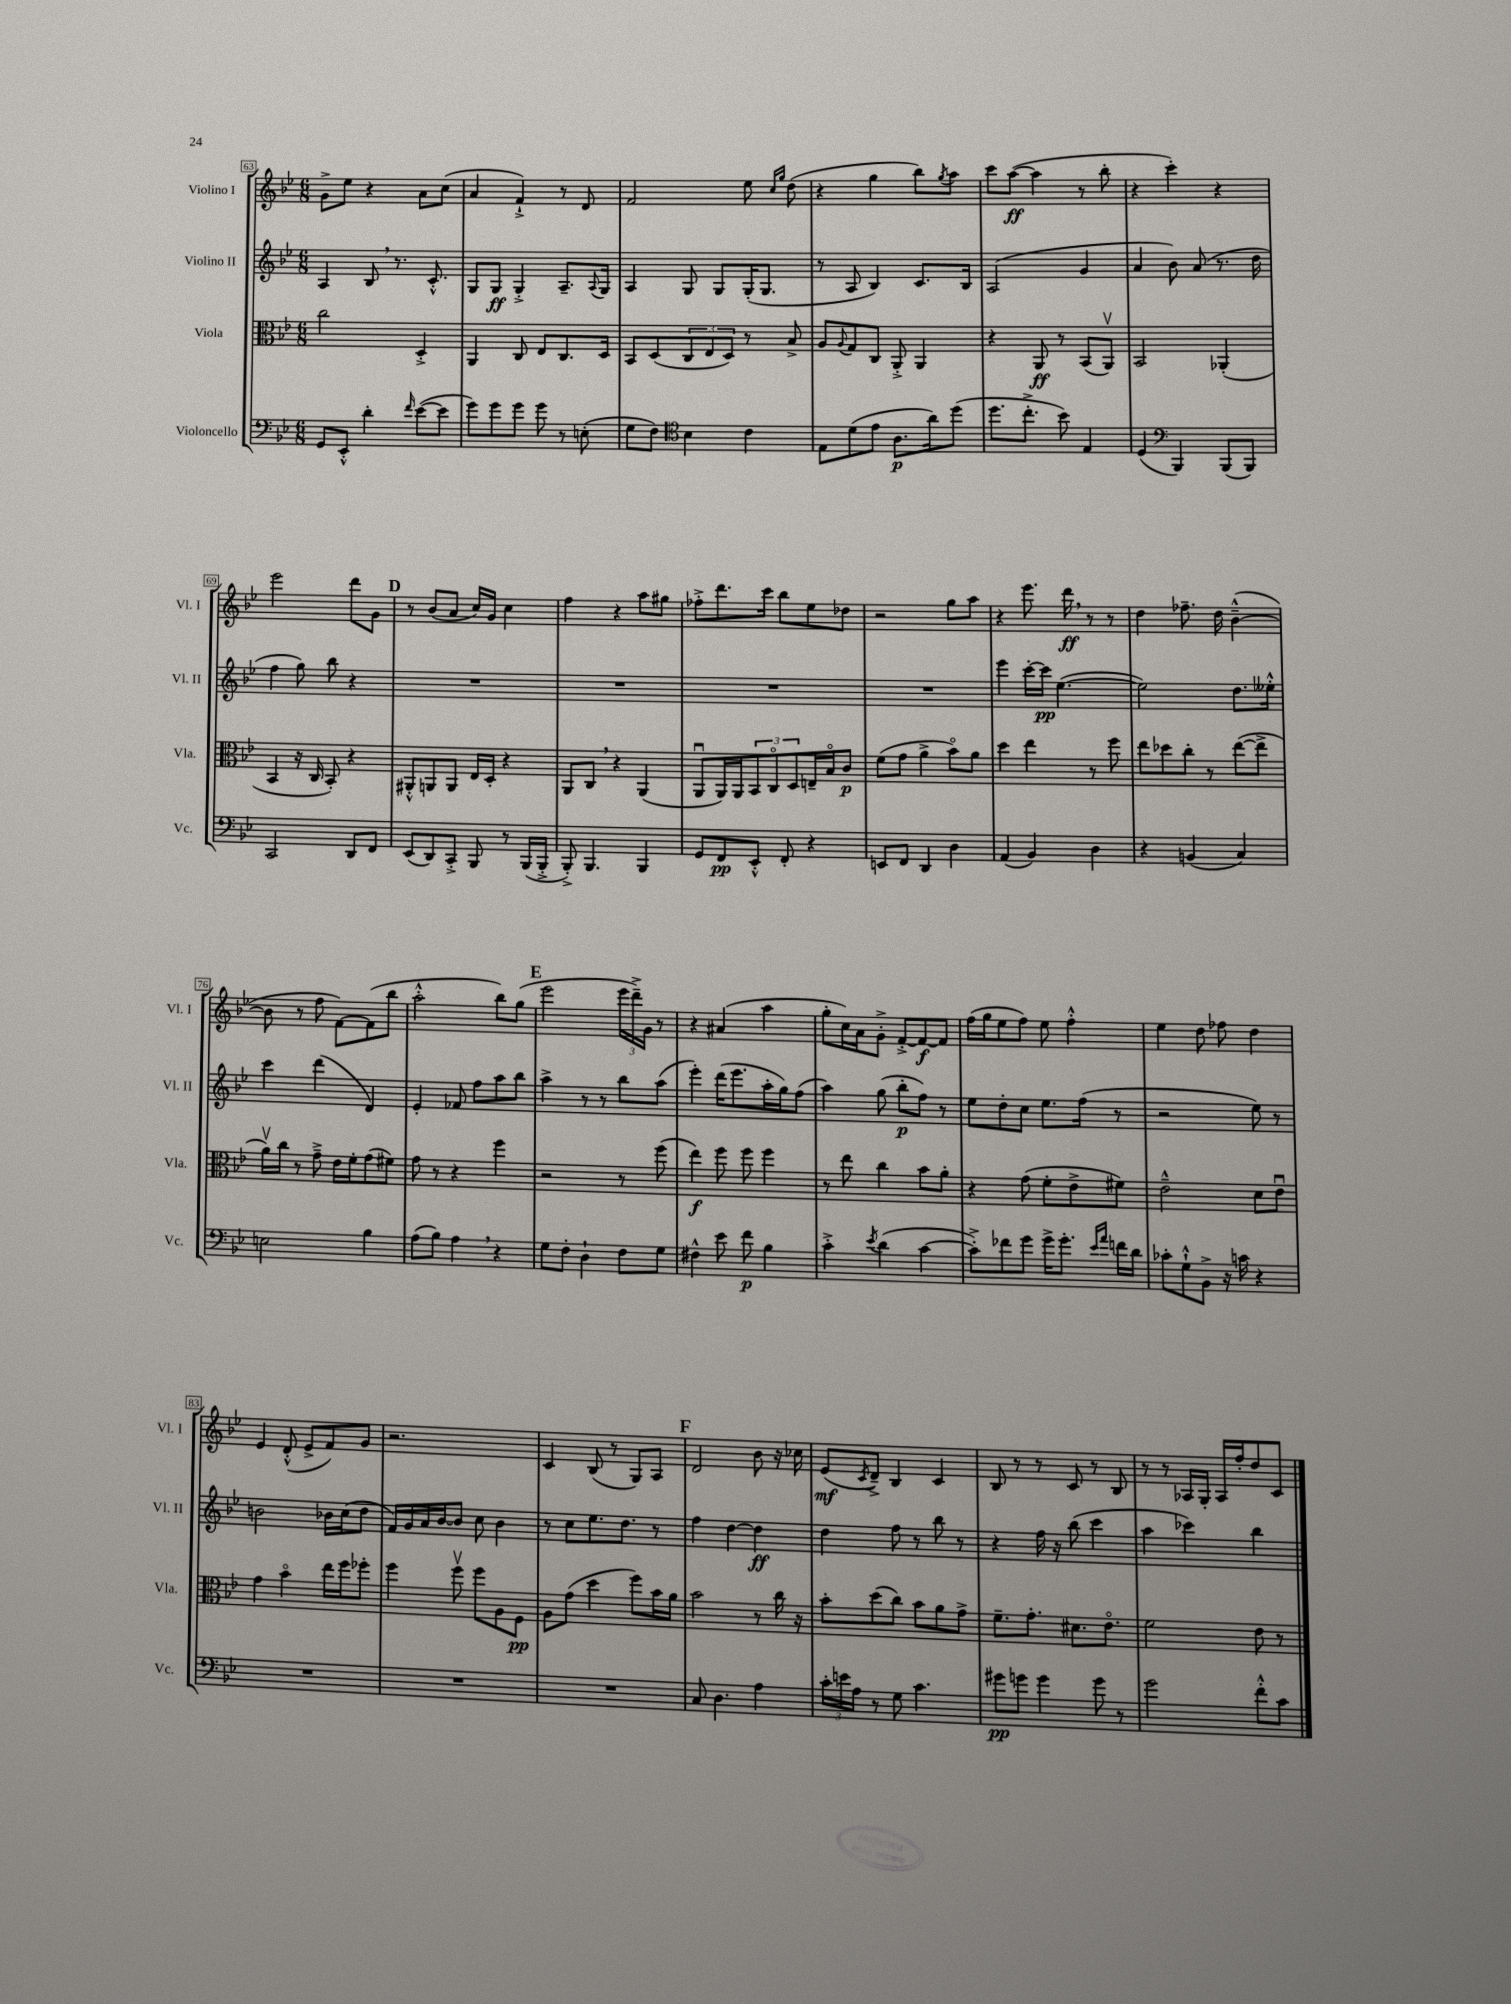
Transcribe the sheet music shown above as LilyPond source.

<<
\new StaffGroup <<
\new Staff = "s0" \with { instrumentName = "Violino I" shortInstrumentName = "Vl. I" } {
    \clef treble \key bes \major \numericTimeSignature \time 6/8
    g'8-> ees''8 r4 a'8 c''8( |
    a'4 f'4-!->) r8 d'8 |
    f'2 ees''8 \grace { c''16 g''16 } d''8( |
    r4 g''4 bes''8) \acciaccatura { g''8 } a''8 |
    c'''8 a''8~\ff( a''4 r8 bes''8-. |
    r4 c'''4-.) r4 |
    ees'''2 d'''8 g'8 |
    \mark \markup { \bold "D" } r8 bes'8( a'8 c''16) g'16 c''4 |
    f''4 r4 a''8 gis''8 |
    fes''8-.-> d'''8. c'''16 bes''8 ees''8 des''8 |
    r2 g''8 a''8 |
    r4 ees'''8. d'''16\ff \breathe r8 r8 |
    d''4 fes''8.-- d''16 bes'4~---^( |
    bes'8 r8 f''8 f'8~) f'8( bes''8 |
    a''2-.-^ bes''8) g''8( |
    \mark \markup { \bold "E" } ees'''2 \tuplet 3/2 { ees'''16 d'''16--->) g'16 } r8 |
    r4 ais'4( a''4 |
    g''8-. c''16) a'16 g'8-.-> f'8~-.-> f'8~\f f'8 |
    f''16( g''16 ees''8 f''8) ees''8 f''4-.-^ |
    ees''4 d''8 fes''8 d''4 |
    ees'4 d'8-.-^( ees'8-> f'8) g'8 |
    r2. |
    c'4 bes8( r8 g8) a8 |
    \mark \markup { \bold "F" } d'2 bes'8 r16 ces''16 |
    ees'8\mf( \acciaccatura { c'8 } d'8--->) bes4 c'4 |
    bes8 r8 r8 c'8 r8 bes8 |
    r8 r8 aes16 g16-. aes16 f''16-. d''8 c'8 \bar "|." |
}
\new Staff = "s1" \with { instrumentName = "Violino II" shortInstrumentName = "Vl. II" } {
    \clef treble \key bes \major \numericTimeSignature \time 6/8
    a4 bes8 \breathe r8. c'8.-.-^ |
    g8 g8\ff g4-.-> a8.-- \appoggiatura { a8 } g16 |
    a4 g8 g8 g16-.( g8. |
    r8 a8 bes4) c'8. bes16 |
    a2( g'4 |
    a'4 bes'8) a'8( r8. d''16 |
    f''4 g''8) bes''8 r4 |
    \mark \markup { \bold "D" } R2. |
    R2. |
    R2. |
    R2. |
    ees'''4 c'''16~-. c'''16\pp ees''4.~( |
    ees''2) d''8. eeses''16-.-^ |
    c'''4 d'''4( d'4) |
    ees'4-. fes'8 f''8 a''8 bes''8 |
    \mark \markup { \bold "E" } a''4-> r8 r8 bes''8 a''8( |
    ees'''4-.) d'''16( ees'''8. a''16-. g''16) f''8( |
    a''4) g''8( bes''8-.\p f''8) r8 |
    ees''8 d''8-. c''8 ees''8. f''16( r8 |
    r2 ees''8) r8 |
    b'2 bes'16 c''16( d''8 |
    f'16) g'16 a'16 bes'16~ bes'8 c''8 bes'4 |
    r8 c''8 ees''8. d''8. r8 |
    \mark \markup { \bold "F" } f''4 d''4~ d''4\ff |
    d''4 f''8 r8 bes''8 r8 |
    r4 f''16 r16 bes''8( c'''4 |
    a''4 ces'''4) bes''4 \bar "|." |
}
\new Staff = "s2" \with { instrumentName = "Viola" shortInstrumentName = "Vla." } {
    \clef alto \key bes \major \numericTimeSignature \time 6/8
    c''2 d4-.-> |
    a,4 c8 ees8 c8. d16 |
    bes,8 d8( \tuplet 3/2 { c8 ees8 d8) } r8 bes8-> |
    a8 \appoggiatura { a8 } g8 c8 a,8-.-> a,4 |
    r4 a,8\ff r8 bes,8( a,8\upbow) |
    bes,2 aes,4-.( |
    bes,4 r16 c16 bes,8-.) r4 |
    \mark \markup { \bold "D" } ais,8-.-^ a,8 a,8 ees16 d16-. r4 |
    a,8 c8 \breathe r4 a,4( |
    a,8\downbow a,16) a,16 \tuplet 3/2 { bes,8 c8\flageolet d8 } e16-- bes16\flageolet c'8\p |
    f'8( g'8 a'4-> bes'8\flageolet) a'8 |
    d''4 ees''4 r8 f''8 |
    ees''8 des''8 c''8-. r8 ees''8~( ees''8-> |
    a'16\upbow) c''16 r8 g'8---> ees'16 f'16-. g'8( fis'8) |
    g'8 r8 r4 f''4 |
    \mark \markup { \bold "E" } r2 r8 f''8( |
    ees''4\f) f''8 f''8 f''4 |
    r8 ees''8 c''4 bes'8 a'8-. |
    r4 g'8( f'8-. ees'8-> fis'8) |
    ees'2---^ d'8 ees'8\downbow |
    g'4 bes'4\flageolet ees''16 f''16 fes''8-. |
    f''4 f''8\upbow f''8 a8 f8\pp |
    a8 g'8( d''4 f''8) bes'16 a'16 |
    \mark \markup { \bold "F" } bes'2 r8 c''16 r16 |
    bes'8-. d''8( c''8) bes'8 a'8 g'8-> |
    f'8.-- g'8.-. dis'8. ees'8.\flageolet |
    f'2 ees'8 r8 \bar "|." |
}
\new Staff = "s3" \with { instrumentName = "Violoncello" shortInstrumentName = "Vc." } {
    \clef bass \key bes \major \numericTimeSignature \time 6/8
    g,8 ees,8-.-^ d'4-. \grace { f'16 } ees'8~( ees'8 |
    g'8) g'8 g'8 g'8 r8 e8-.( |
    g8 f8) \clef tenor bes4 c'4 |
    ees8 d'8( ees'8 a8.\p a'16) d''8( |
    d''8. c''8.-.-> bes'8) ees4 |
    d4( \clef bass bes,,4) bes,,8( bes,,8) |
    c,2 d,8 f,8 |
    \mark \markup { \bold "D" } ees,8( d,8) c,8-.-> bes,,8 r8 bes,,16( bes,,16-.-> |
    bes,,8-.->) bes,,4. bes,,4 |
    g,8 f,8\pp ees,8-.-^ f,8-. r4 |
    e,8 f,8 d,4 d4 |
    a,4( bes,4) d4 |
    r4 b,4( c4) |
    e2 bes4 |
    a8( bes8) a4 \breathe r4 |
    \mark \markup { \bold "E" } g8 f8-. d4-! f8 g8 |
    fis4-^ ees'8 f'8\p bes4 |
    c'4-.-> \acciaccatura { ees'8 } d'4( c'4~ |
    c'8-.->) fes'8 g'8 g'16-> g'8.-. \grace { ees'16 a'16 } f'16 d'16 |
    ces'8-. g8-!-^ bes,8-> r16 c'16 r4 |
    R2. |
    R2. |
    R2. |
    \mark \markup { \bold "F" } c8 d4. a4 |
    \tuplet 3/2 { c'16-. e'16 a16 } r8 g8 c'4. |
    gis'8\pp g'8 g'4 g'8 r8 |
    g'2 f'8-.-^ c'8 \bar "|." |
}
>>
>>
\layout { \context { \Score currentBarNumber = #63 \override BarNumber.stencil = #(make-stencil-boxer 0.1 0.3 ly:text-interface::print) } }
